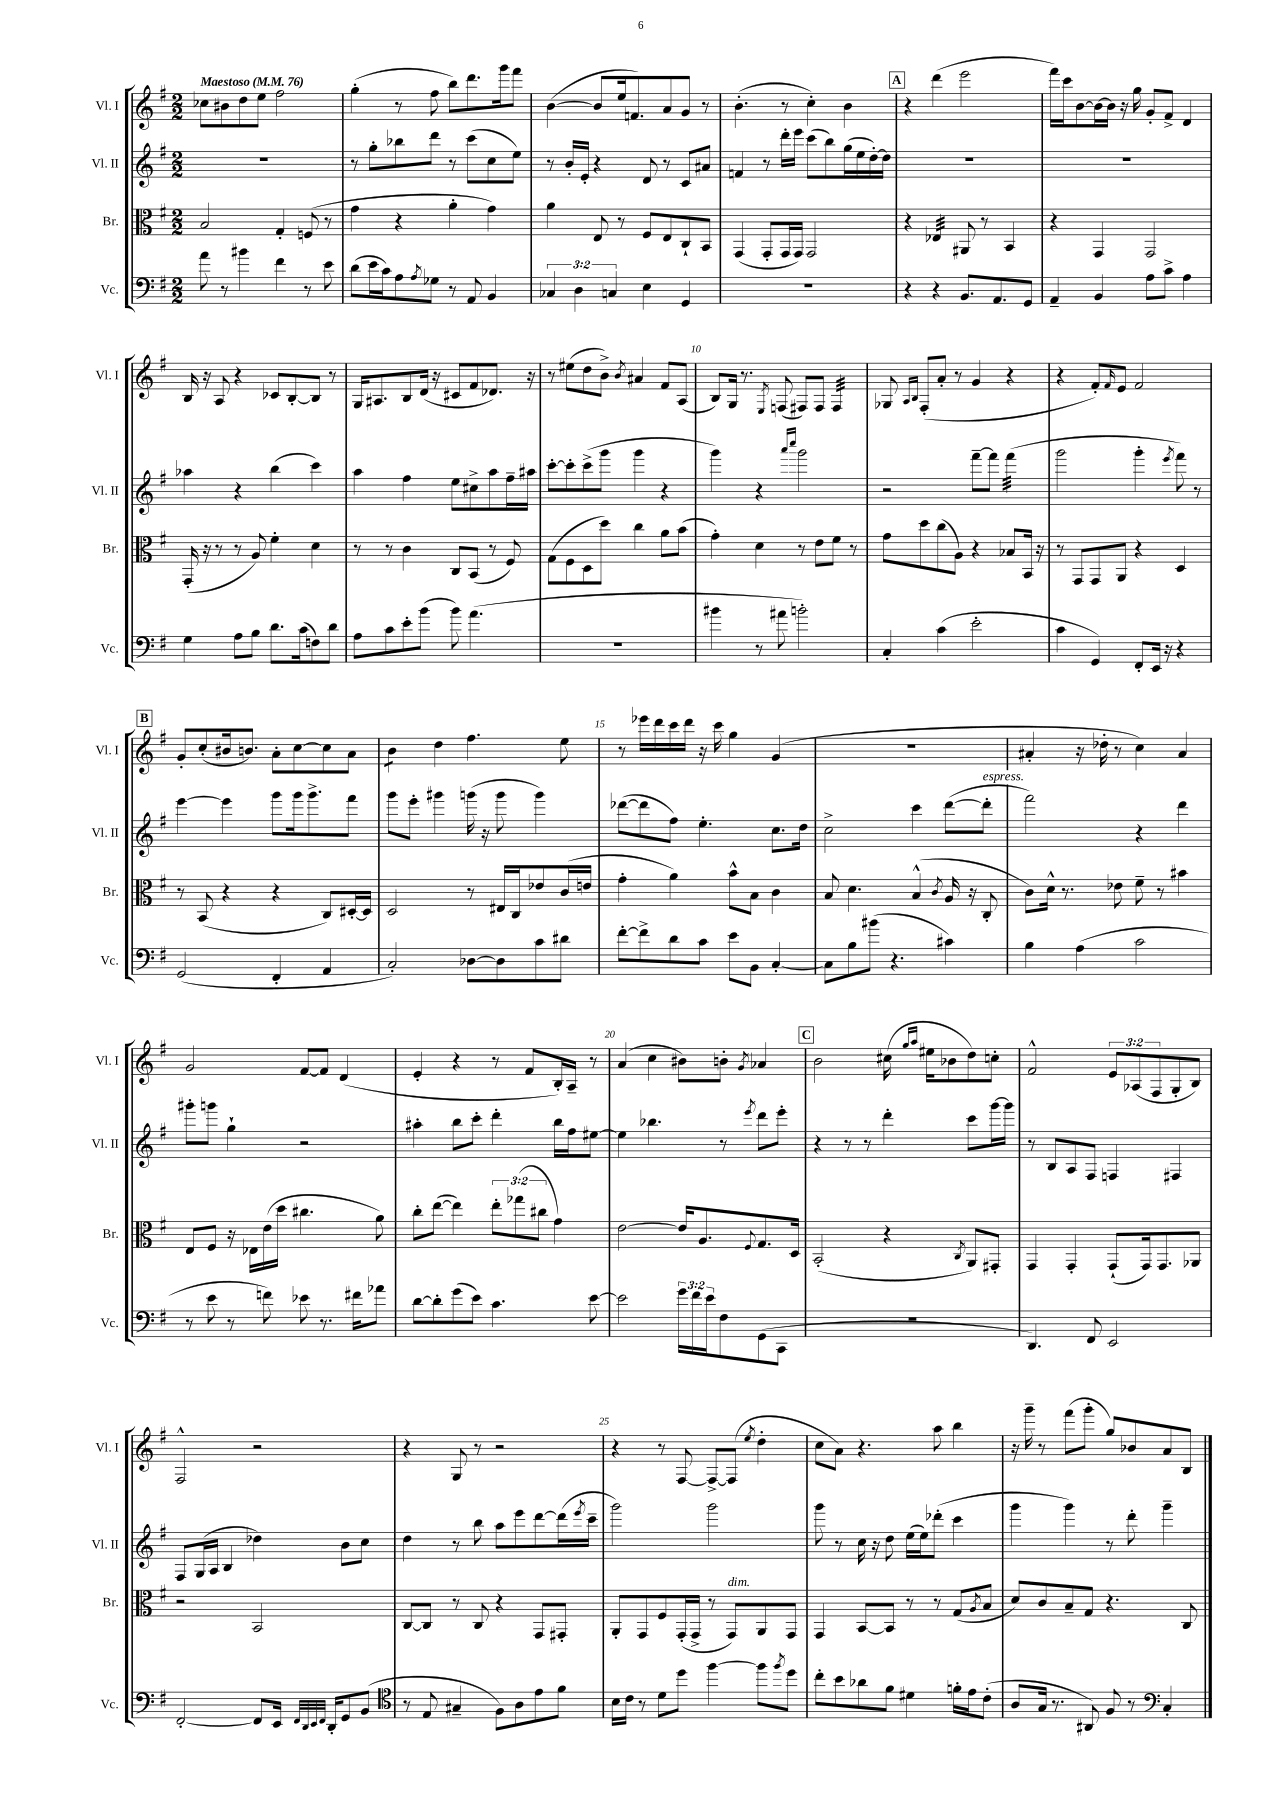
<<
\new StaffGroup <<
\new Staff = "s0" \with { instrumentName = "Vl. I" shortInstrumentName = "Vl. I" } {
    \clef treble \key g \major \numericTimeSignature \time 2/2 \override Staff.TupletNumber.text = #tuplet-number::calc-fraction-text \tempo "Maestoso" 4 = 76
    ces''8 bis'8 d''8 e''8 fis''2 |
    g''4-.( r8 fis''8 b''8) d'''8. g'''16 fis'''8 |
    b'4~( b'8 e''16 f'8.) a'8 g'8 r8 |
    b'4.-.( r8 c''4-.) b'4 |
    \mark \markup { \box "A" } r4 d'''4( e'''2 |
    fis'''16) c'''16 b'8~ b'16~ b'16 r16 g''16 g'8-. fis'8-> d'4 |
    b16 r16 a8 r4 ces'8 b8~-. b8 r8 |
    g16 ais8. b8 d'16( r16 cis'8 fis'8 des'8.) r16 |
    r8 eis''8( d''8 b'8->) \acciaccatura { b'8 } ais'4 fis'8 a8( |
    b8) g16 r8. \acciaccatura { e8 } f8( fis8) fis8 fis4:32 |
    ges8 \grace { a16 b16 } fis8-.( a'8-. r8 g'4 r4 |
    r4 fis'8-.) \grace { fis'16 } e'8 fis'2 |
    \mark \markup { \box "B" } g'8-. c''8-.( bis'16 b'8.) a'8-. c''8~ c''8 a'8 |
    b'4:8 d''4 fis''4. e''8 |
    r8 ees'''16 d'''16 c'''16 d'''16 r16 c'''16 g''4 g'4( |
    R1 |
    ais'4-. r16 des''16-. r8 c''4) ais'4 |
    g'2 fis'8~ fis'8 d'4( |
    e'4-. r4 r8 fis'8 b16-.) a16-- r8 |
    a'4( c''4 bis'8) b'8-. \acciaccatura { g'8 } aes'4 |
    \mark \markup { \box "C" } b'2 cis''16( \grace { g''16 a''16 } eis''16 bes'8 d''8) c''8-. |
    fis'2-^ \tuplet 3/2 { e'8 aes8( fis8 } g8-. b8) |
    fis2-^ r2 |
    r4 g8 r8 r2 |
    r4 r8 fis8~ fis8~-> fis8( \acciaccatura { e''8 } d''4-. |
    c''8 a'8) r4. a''8 b''4 |
    r16 g'''16-- r8 fis'''8( g'''8-. g''8) bes'8 a'8 b8 \bar "|." |
}
\new Staff = "s1" \with { instrumentName = "Vl. II" shortInstrumentName = "Vl. II" } {
    \clef treble \key g \major \numericTimeSignature \time 2/2
    R1 |
    r8 g''8-. bes''8 d'''8 r8 c'''8( c''8 e''8) |
    r8 b'16-. e'16-. r4 d'8 r8 c'8 ais'8 |
    f'4 r8 d'''16-. e'''16 c'''8( b''8) g''16( e''16 d''16~-.) d''16 |
    \mark \markup { \box "A" } R1 |
    R1 |
    aes''4 r4 b''4( c'''4) |
    a''4 fis''4 e''8 cis''8-> a''8 fis''16-- ais''16 |
    c'''8~-. c'''8-. c'''8->( g'''8 g'''4 r4 |
    g'''4) r4 \grace { a'''16 c''''16 } g'''2 |
    r2 fis'''8~-- fis'''8 fis'''4:32( |
    g'''2 g'''4-. \acciaccatura { e'''8 } fis'''8) r8 |
    \mark \markup { \box "B" } e'''4~ e'''4 g'''8 g'''16 g'''8.-> fis'''8 |
    g'''8 e'''8-. gis'''4 g'''16( r16 g'''8 g'''4) |
    des'''8~( des'''8 fis''8) e''4.-. c''8. d''16 |
    c''2-> c'''4 d'''8~( d'''8-.^\markup { \italic "espress." } |
    fis'''2) r4 d'''4 |
    gis'''8-. g'''8 g''4-! r2 |
    ais''4-. b''8 c'''8-. d'''4-. b''16 fis''16 eis''8~ |
    eis''4 bes''4. r8 \acciaccatura { e'''8 } d'''8 e'''8-. |
    \mark \markup { \box "C" } r4 r8 r8 d'''4-. c'''8 g'''16~ g'''16 |
    r8 b8 a8 fis8 f4 fis4 |
    fis8 g16( a16 b4 des''4) b'8 c''8 |
    d''4 r8 b''8 a''8 e'''8 d'''8~ d'''16( \acciaccatura { e'''8 } c'''16-- |
    g'''2) g'''2 |
    g'''8 r8 c''16 r16 d''8 e''16( e''16) des'''8-.( c'''4 |
    g'''4 g'''4) r8 d'''8-. g'''4-- \bar "|." |
}
\new Staff = "s2" \with { instrumentName = "Br." shortInstrumentName = "Br." } {
    \clef alto \key g \major \numericTimeSignature \time 2/2 \override Staff.TupletNumber.text = #tuplet-number::calc-fraction-text
    b2 g4-. f8( r8 |
    g'4 r4 a'4-. g'4) |
    a'4 e8 r8 fis8 e8 c8-! b,8 |
    g,4( g,8-. g,16 g,16) g,2 |
    \mark \markup { \box "A" } r4 ees4:32 ais,8 r8 b,4 |
    r4 g,4 g,2 |
    g,16-.( r16 r8 r8 a8) fis'4-. d'4 |
    r8 r8 c'4 c8 b,8( r8 fis8) |
    g8( fis8 d8 d''8) c''4 a'8 b'8( |
    g'4-.) d'4 r8 e'8 fis'8 r8 |
    g'8 d''8 c''8( a8) r4 bes8 b,16 r16 |
    r8 g,8 g,8 a,8 r4 d4 |
    \mark \markup { \box "B" } r8 b,8( r4 r4 c8) dis16~-. dis16 |
    d2 r8 eis16 c16 ees'8 c'16( e'16 |
    g'4-. a'4) b'8-^ b8 c'4 |
    b8 d'4. b4-^( \acciaccatura { c'8 } a16 r16 c8-. |
    c'8) d'16-^ r8. ees'8 fis'8-- r8 bis'4 |
    e8 fis8 r16 ees16 e'16( d''16 cis''4. a'8) |
    c''8-. e''8~( e''4) \tuplet 3/2 { e''8-. ges''8( cis''8 } g'4) |
    e'2~ e'16 a8. \appoggiatura { fis8 } g8. d16 |
    \mark \markup { \box "C" } b,2-.( r4 \acciaccatura { c8 } a,8) gis,8-. |
    g,4 g,4-. g,8-!( g,16) g,8. aes,8 |
    r2 b,2 |
    c8~ c8 r8 c8 r4 g,8 gis,8-. |
    a,8-. g,8 fis8 g,16-.( g,16-> r8 g,8^\markup { \italic "dim." }) a,8 g,8 |
    g,4 b,8~ b,8 r8 r8 g8( \acciaccatura { a8 } b8 |
    d'8) c'8 b8-- g8 r4. c8 \bar "|." |
}
\new Staff = "s3" \with { instrumentName = "Vc." shortInstrumentName = "Vc." } {
    \clef bass \key g \major \numericTimeSignature \time 2/2 \override Staff.TupletNumber.text = #tuplet-number::calc-fraction-text
    a'8 r8 bis'4 fis'4 r8 e'8 |
    d'8( e'16 c'16) a8 \acciaccatura { a8 } ges8 r8 a,8 b,4 |
    \tuplet 3/2 { ces4 d4 c4 } e4 g,4 |
    R1 |
    \mark \markup { \box "A" } r4 r4 b,8. a,8. g,8 |
    a,4-- b,4 a8 c'8-> a4 |
    g4 a8 b8 d'8. c'16( f8) d'8 |
    a8 c'8 e'8-. b'8( b'8) a'4.( |
    R1 |
    bis'4 r8 ais'8 b'2-.) |
    c4-. c'4( e'2-. |
    c'4 g,4) fis,8-. e,16 r16 r4 |
    \mark \markup { \box "B" } g,2( fis,4-. a,4 |
    c2-.) des8~ des8 c'8 dis'8 |
    fis'8~-. fis'8-> d'8 c'8 e'8 b,8 c4~-. |
    c8 b8 bis'8( r4. cis'4) |
    b4 a4( c'2 |
    r8 e'8 r8 f'8) ees'8 r8. fis'16 aes'8 |
    d'8~ d'8-. g'8( e'8) c'4. e'8~ |
    e'2 \tuplet 3/2 { g'16 fis'16 e'16 } fis8 g,8( c,8 |
    \mark \markup { \box "C" } R1 |
    d,4.) fis,8 e,2 |
    fis,2~-. fis,8 e,16 \grace { fis,32 d,32 e,32 fis,32 } d,16-. g,8 b,8( |
    \clef tenor r8 e8 gis4-- fis8) a8 e'8 fis'8 |
    b16 c'16 r8 d'8 d''8 fis''4~ fis''8 \acciaccatura { fis''8 } d''8 |
    c''8-. b'8 aes'8 fis'8 dis'4 f'16-. e'16 c'8-.( |
    a8 g16 r8. ais,8) fis8 r8 \clef bass c4-. \bar "|." |
}
>>
>>
\layout { \context { \Score \override BarNumber.break-visibility = ##(#f #t #t) barNumberVisibility = #(every-nth-bar-number-visible 5) } }
